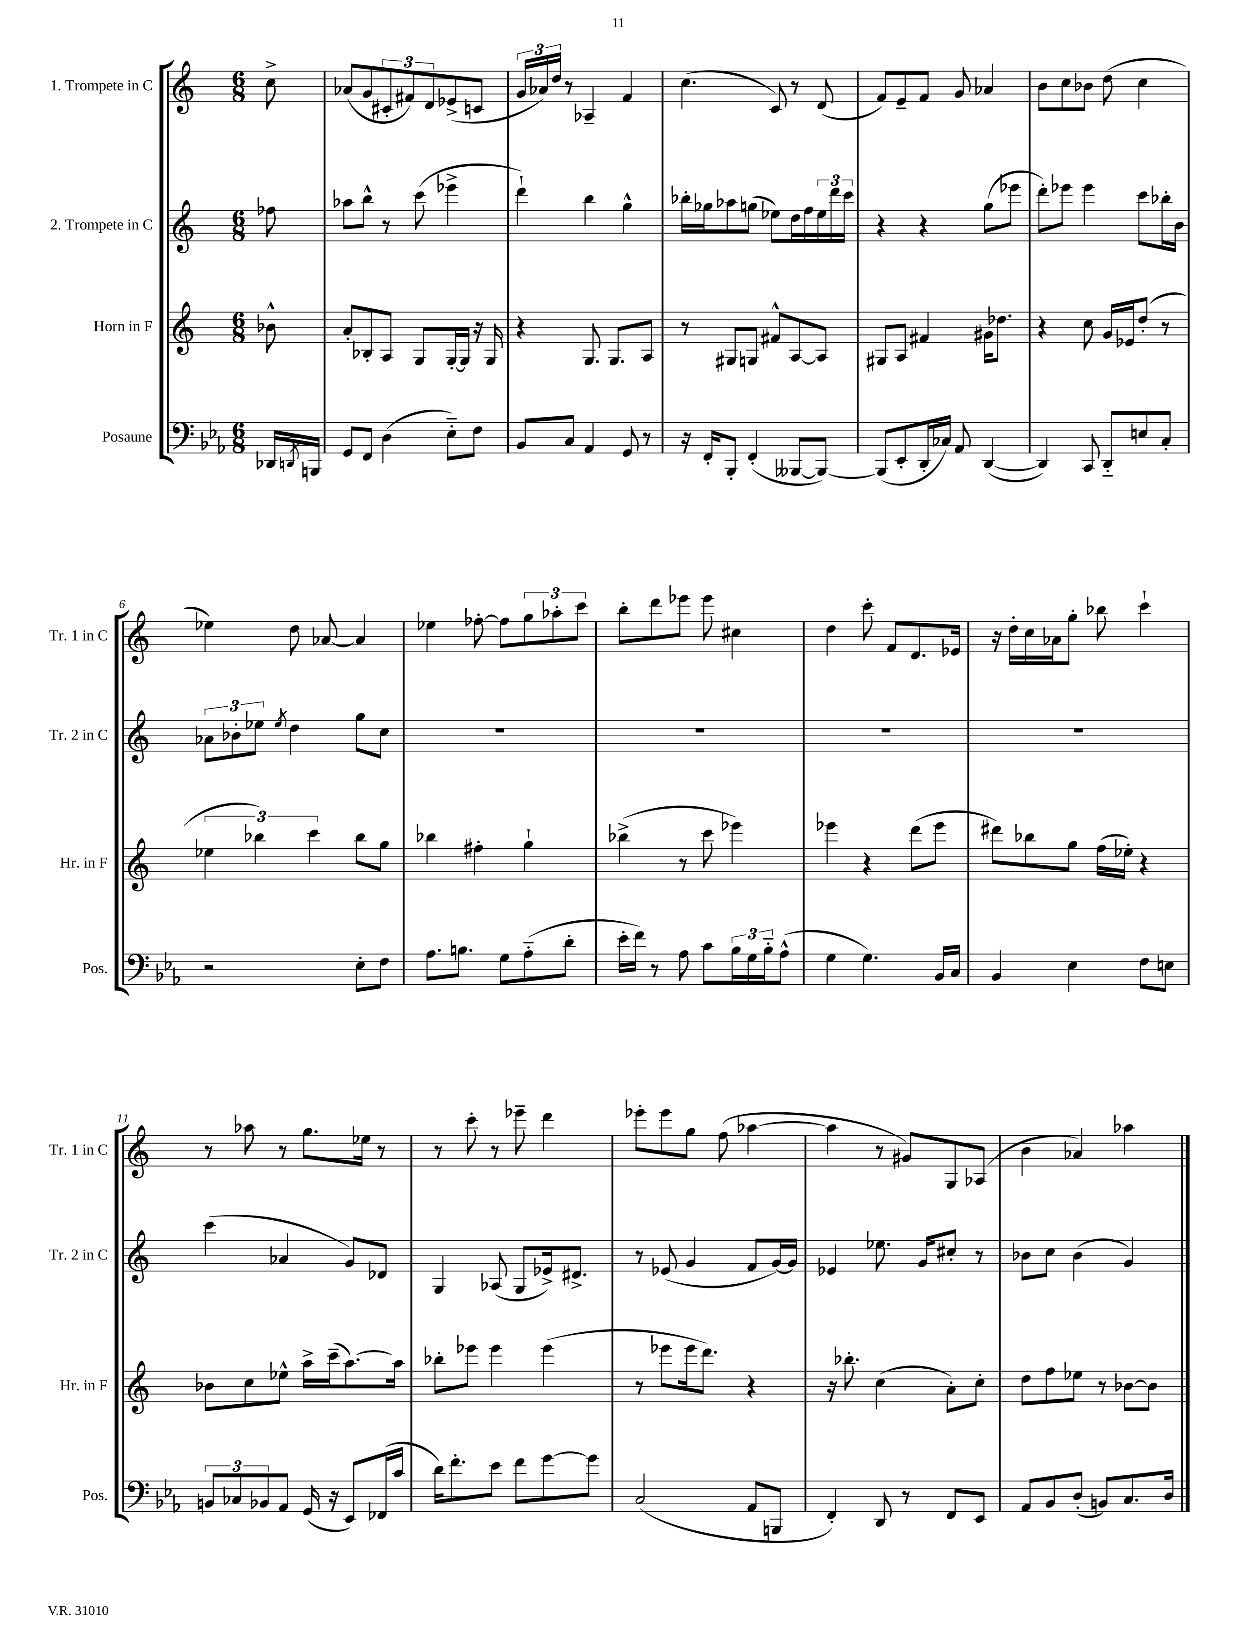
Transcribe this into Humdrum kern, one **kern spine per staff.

**kern	**kern	**kern	**kern
*staff4	*staff3	*staff2	*staff1
*clefF4	*clefG2	*clefG2	*clefG2
*k[b-e-a-]	*k[]	*k[]	*k[]
*M6/8	*M6/8	*M6/8	*M6/8
16DD-	8b-^^	8ff-	8cc^
8qDD	.	.	.
16BBB	.	.	.
=	=	=	=
8GG	8a'	8aa-	(8a-
8FF	8B-'	8bb^^	8g
(4D	8A	8r	12c#'
.	.	.	12f#)
.	8G	(8ccc	.
.	.	.	12d
8E-'~)	[16G'	4eee-^	(8e-^
.	16G]	.	.
8F	16r	.	8c
.	16G	.	.
=	=	=	=
8BB-	4r	4ddd`)	24g
.	.	.	24a-)
.	.	.	24dd
8C	.	.	8r
4AA-	8.G	4bb	4A-~
.	8.G	.	.
8GG	.	4gg^^	4f
8r	8A	.	.
=	=	=	=
16r	8r	16bb-'	(4.cc
16FF'	.	16gg-	.
8BBB-'	8G#	8aa-	.
(4FF'	8G	(8gg	.
.	8f#^^	8ee-)	8c)
[8BBB--	[8A	16dd	8r
.	.	16ff	.
8BBB--_)	8A]	24ee-	(8d
.	.	24ddd	.
.	.	24ccc	.
=	=	=	=
(8BBB--]	8G#	4r	8f)
8EE-'	8A	.	8e~
16DD'	4f#	4r	8f
16C-)	.	.	.
8AA-	.	.	8g
([4DD	16g#	(8gg	4a-
.	8.dd-	.	.
.	.	8eee-	.
=	=	=	=
4DD])	4r	8ddd')	8b
.	.	8eee-	8cc
8CC	8cc	4eee-	8b-
8DD'~	16g	.	(8dd
.	16e-	.	.
8E	(8dd'	8ccc	4cc
8C'	8r	16bb-'	.
.	.	16b	.
=	=	=	=
2r	6ee-	12a-	4ee-)
.	.	12b-'	.
.	6bb-)	12ee-	.
.	.	8qee-	.
.	.	4dd	8dd
.	6ccc	.	.
.	.	.	[8a-
8E-'	8bb-	8gg	4a-]
8F	8gg	8cc	.
=	=	=	=
8.A-	4bb-	2.r	4ee-
8.B	.	.	.
.	4ff#'	.	[8ff-'
8G	.	.	8ff-]
(8A-'~	4gg`	.	12gg
.	.	.	12aa-'
8d'	.	.	.
.	.	.	12ccc
=	=	=	=
16e-'	(4bb-^	2.r	8bb'
16f)	.	.	.
8r	.	.	8ddd
8A-	8r	.	8eee-
8c	8ccc	.	8eee-
24B-	4eee-)	.	4cc#
24G	.	.	.
24B-'~	.	.	.
(8A-^^	.	.	.
=	=	=	=
4G	4eee-	2.r	4dd
4.G)	4r	.	8ccc'
.	.	.	8f
.	(8ddd	.	8.d
16BB-	8eee-	.	.
16C	.	.	16e-
=	=	=	=
4BB-	8ddd#)	2.r	16r
.	.	.	16dd'
.	8bb-	.	16cc
.	.	.	16a-
4E-	8gg	.	8gg'
.	(16ff	.	8bb-
.	16ee-')	.	.
8F	4r	.	4ccc`
8E	.	.	.
=	=	=	=
12BB	8b-	(4ccc	8r
12C-	.	.	.
.	8cc	.	8aa-
12BB-	.	.	.
8AA-	8ee-^^	4a-	8r
(16GG	16aa^	.	8.gg
16r	(16ccc~	.	.
8EE-)	[8.aa)	8g)	.
.	.	.	16ee-
(16FF-	.	8d-	8r
16c	16aa]	.	.
=	=	=	=
16d)	8bb-'	4G	8r
8.f'	.	.	.
.	8eee-	.	8ccc'
8e-	4eee-	(8A-	8r
8f	.	8G	8eee-~
[8g	(4eee-	16e-^)	4ddd
.	.	8.d#^	.
8g]	.	.	.
=	=	=	=
(2C	8r	8r	8eee-'
.	8eee-	(8e-	8eee-
.	16eee-	4g	8gg
.	8.ddd)	.	.
.	.	.	(8ff
8AA-	4r	8f	[4aa-
8BBB	.	[16g)	.
.	.	16g]	.
=	=	=	=
4FF')	16r	4e-	4aa-]
.	8.bb-'	.	.
8DD	(4cc	8.ee-	8r
8r	.	.	8g#)
.	.	16g	.
8FF	8a')	8cc#'	8G
8EE-	8cc'	8r	(8A-
=	=	=	=
8AA-	8dd	8b-	4b
8BB-	8ff	8cc	.
(8D'	8ee-	(4b-	4a-)
8BB)	8r	.	.
8.C	[8b-	4g)	4aa-
.	8b-]	.	.
16D	.	.	.
==	==	==	==
*-	*-	*-	*-
